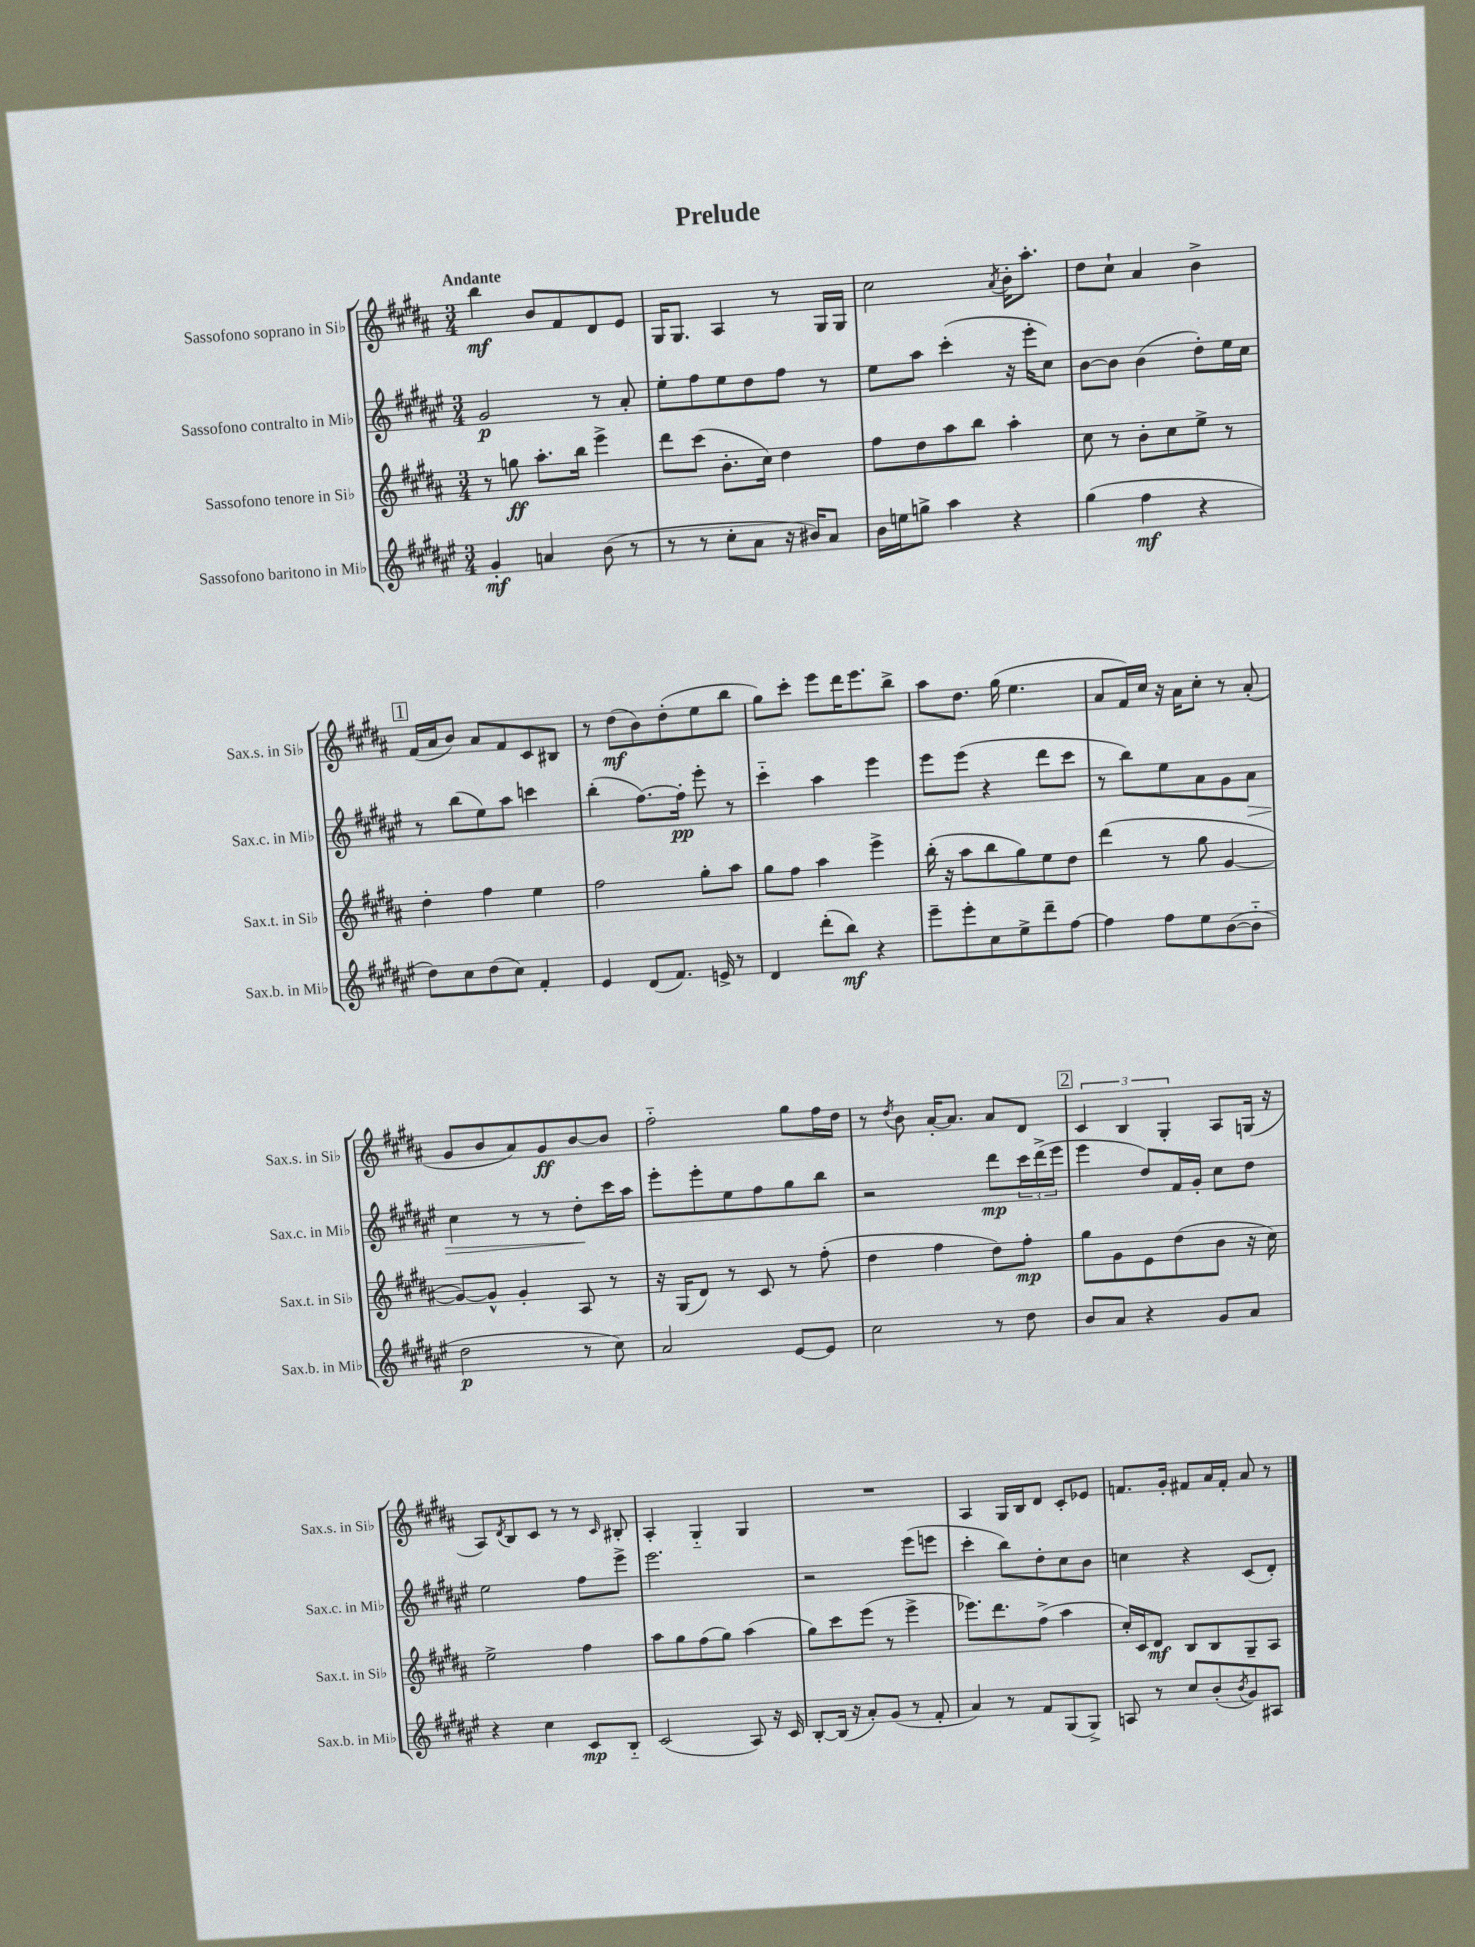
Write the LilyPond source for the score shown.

\header { title = "Prelude" }
<<
\new StaffGroup <<
\new Staff = "s0" \with { instrumentName = "Sassofono soprano in Sib" shortInstrumentName = "Sax.s. in Sib" } {
    \clef treble \key b \major \numericTimeSignature \time 3/4 \tempo "Andante"
    b''4\mf b'8 fis'8 dis'8 e'8 |
    gis16 gis8. ais4 r8 gis16 gis16 |
    cis''2 \acciaccatura { ais'8 } b'16-. ais''8.-. |
    dis''8 cis''8-! ais'4 b'4-> |
    \mark \markup { \box "1" } fis'16( ais'16 b'8) ais'8 fis'8 cis'8 bis8 |
    r8 dis''8\mf( b'8) dis''8-.( e''8 b''8 |
    gis''8) cis'''8-. e'''8 dis'''16 e'''8. b''8-> |
    ais''8 dis''8. gis''16( e''4. |
    ais'8 fis'16) cis''16 r16 ais'16 cis''8-. r8 ais'8-.( |
    gis'8 b'8 ais'8) gis'8\ff b'8~ b'8 |
    fis''2-_ gis''8 fis''16 dis''16 |
    r8 \acciaccatura { dis''8 } b'8 ais'16~-. ais'8. ais'8 dis'8 |
    \mark \markup { \box "2" } \tuplet 3/2 { cis'4 b4 gis4-. } ais8 g16( r16 |
    ais8) \acciaccatura { dis'8 } b8 cis'8 r8 r8 \grace { cis'16 } bis8-. |
    ais4-. gis4-_ gis4 |
    R2. |
    ais4 gis16 b16 dis'8 cis'8-. ees'8 |
    f'8. gis'16-. fis'8 ais'16 fis'16-. ais'8 r8 \bar "|." |
}
\new Staff = "s1" \with { instrumentName = "Sassofono contralto in Mib" shortInstrumentName = "Sax.c. in Mib" } {
    \clef treble \key fis \major \numericTimeSignature \time 3/4
    gis'2\p r8 ais'8-. |
    eis''8-. fis''8 eis''8 dis''8 fis''8 r8 |
    eis''8 ais''8 cis'''4-.( r16 eis'''16-. cis''8) |
    b'8~ b'8 b'4( dis''8-.) eis''16 cis''16 |
    \mark \markup { \box "1" } r8 b''8( eis''8) ais''8 c'''4 |
    b''4-.( fis''8.~) fis''16-.\pp eis'''8-. r8 |
    cis'''4-_ ais''4 eis'''4 |
    eis'''8 eis'''8( r4 dis'''8 cis'''8 |
    r8 b''8) eis''8 ais'8 gis'8 ais'8\> |
    cis''4 r8 r8 dis''8-.\! cis'''16 ais''16 |
    eis'''8-. eis'''8-. eis''8 fis''8 gis''8 b''8 |
    r2 dis'''8\mp \tuplet 3/2 { cis'''16 dis'''16->( eis'''16 } |
    \mark \markup { \box "2" } eis'''4 dis''8) fis'16 gis'16-. cis''8 dis''8 |
    eis''2 fis''8 eis'''8-> |
    eis'''2. |
    r2 eis'''8( e'''8 |
    cis'''4-. b''8) dis''8-. cis''8 b'8 |
    c''4 r4 cis'8( dis'8-.) \bar "|." |
}
\new Staff = "s2" \with { instrumentName = "Sassofono tenore in Sib" shortInstrumentName = "Sax.t. in Sib" } {
    \clef treble \key b \major \numericTimeSignature \time 3/4
    r8 g''8\ff ais''8.-. b''16 e'''4-> |
    dis'''8 cis'''8( b'8.-. cis''16) dis''4 |
    fis''8 dis''8 ais''8 b''8 ais''4-. |
    cis''8 r8 b'8-. cis''8 e''8-> r8 |
    \mark \markup { \box "1" } dis''4-. fis''4 e''4 |
    fis''2 gis''8-. ais''8 |
    gis''8 fis''8 ais''4 e'''4-> |
    b''16-.( r16 ais''8 b''8 gis''8) e''8 dis''8 |
    dis'''4( r8 gis''8 gis'4~ |
    gis'8~) gis'8-^ gis'4-. ais8 r8 |
    r16 gis16( dis'8) r8 cis'8 r8 fis''8-.( |
    dis''4 fis''4 dis''8) fis''8-.\mp |
    \mark \markup { \box "2" } gis''8 gis'8 e'8 dis''8( b'8 r16 cis''16) |
    e''2-> fis''4 |
    ais''8 gis''8 fis''8( gis''8) ais''4( |
    gis''8) cis'''8 e'''8( r8 e'''4-> |
    ees'''8.) dis'''8. fis''8->( ais''4 |
    cis''16-.) cis'16 dis'8\mf b8 b8 gis8-- ais8 \bar "|." |
}
\new Staff = "s3" \with { instrumentName = "Sassofono baritono in Mib" shortInstrumentName = "Sax.b. in Mib" } {
    \clef treble \key fis \major \numericTimeSignature \time 3/4
    gis'4-.\mf a'4 b'8( r8 |
    r8 r8 cis''8-. ais'8 r16 bis'16) ais'8 |
    b'16 e''16 g''8-> ais''4 r4 |
    gis''4( fis''4\mf r4 |
    \mark \markup { \box "1" } dis''8) cis''8 dis''8( cis''8) fis'4-. |
    eis'4 dis'8( fis'8.) e'16-> r8 |
    dis'4 dis'''8-.( b''8\mf) r4 |
    eis'''8-- eis'''8-. cis''8 eis''8-> dis'''8-- fis''8~ |
    fis''4 fis''8 eis''8 b'8~( b'8-_ |
    dis''2\p r8 cis''8) |
    ais'2 eis'8~ eis'8 |
    cis''2 r8 dis''8 |
    \mark \markup { \box "2" } b'8 ais'8 r4 gis'8 ais'8 |
    r4 cis''4 cis'8\mp b8-_ |
    cis'2( ais8) r16 cis'16 |
    b8~-. b16( r16 ais'8-.) gis'8( r8 fis'8-. |
    ais'4) r8 fis'8 gis8( gis8->) |
    a8 r8 cis''8 b'8-.( \acciaccatura { b'8 } gis'8) ais8 \bar "|." |
}
>>
>>
\layout { \context { \Score \remove "Bar_number_engraver" } }
